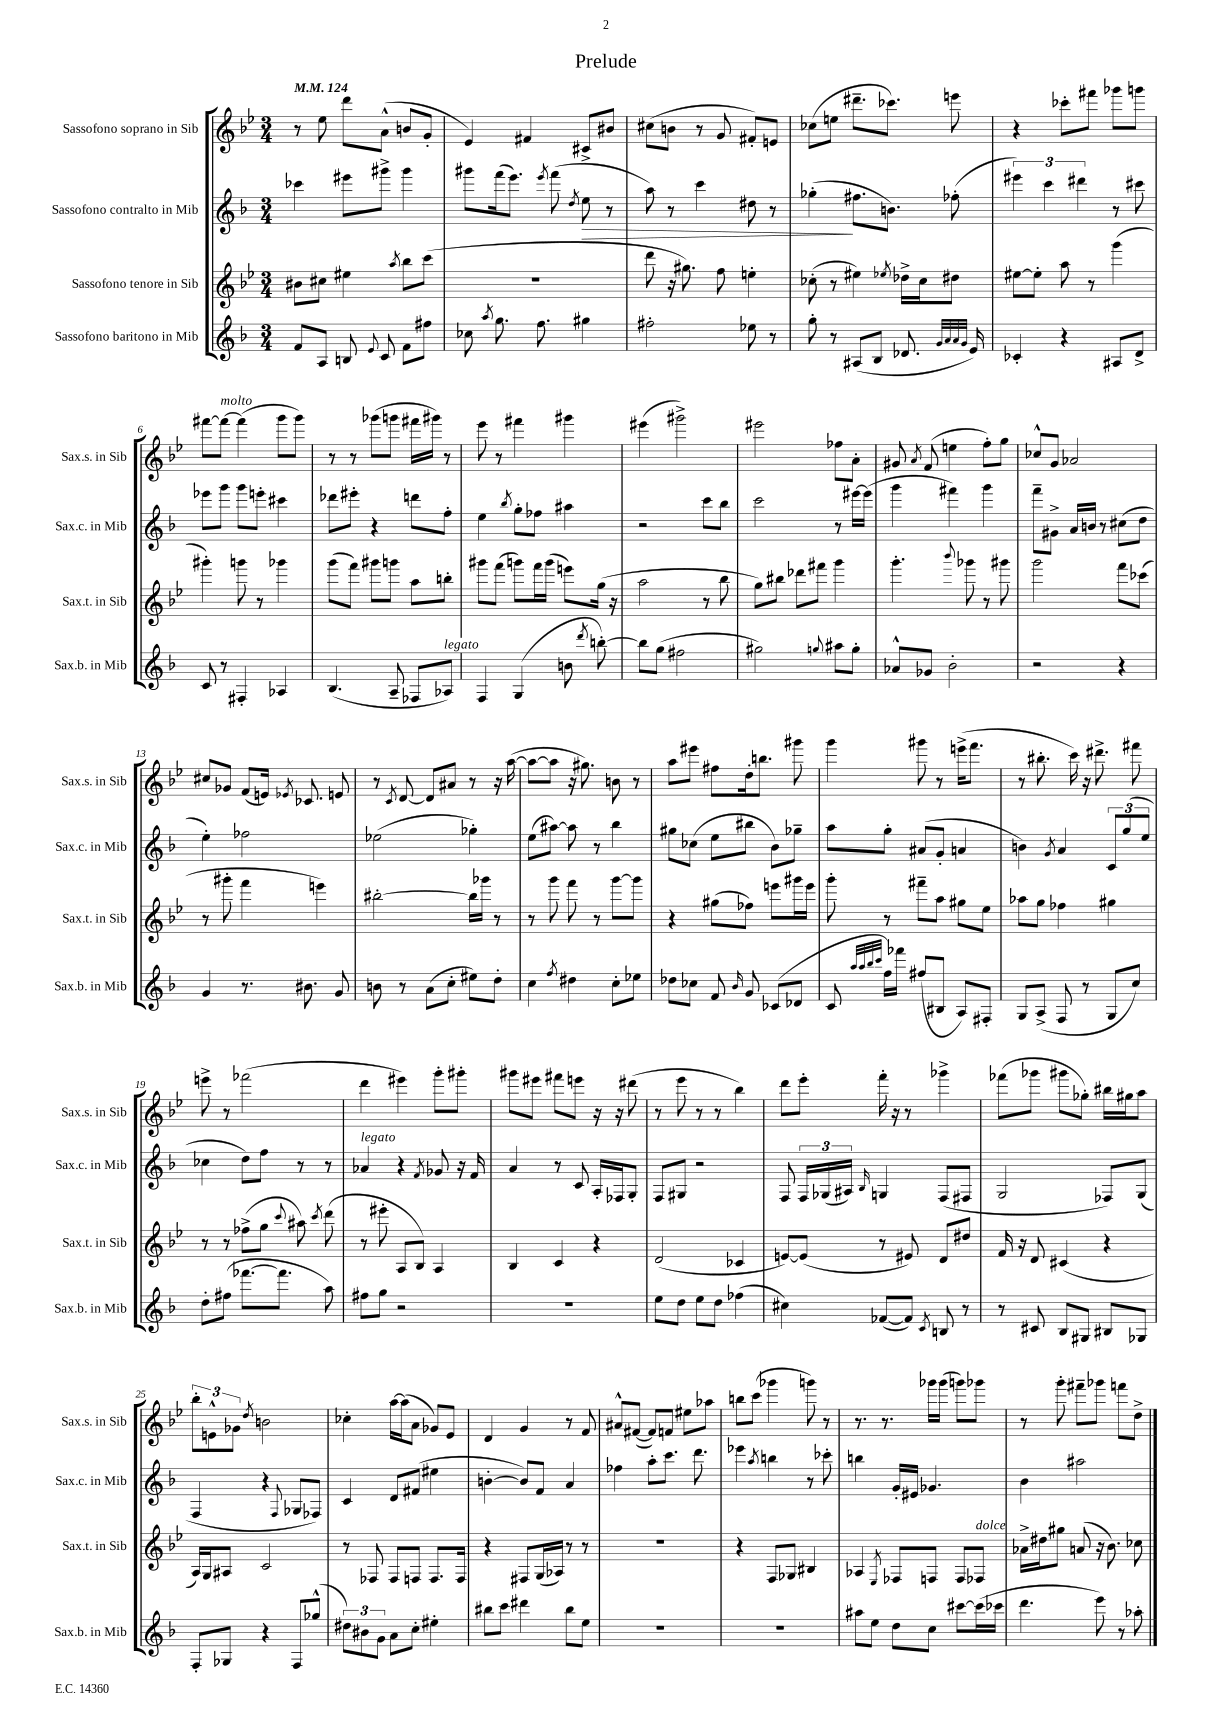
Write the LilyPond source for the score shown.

\header { title = "Prelude" }
<<
\new StaffGroup <<
\new Staff = "s0" \with { instrumentName = "Sassofono soprano in Sib" shortInstrumentName = "Sax.s. in Sib" } {
    \clef treble \key bes \major \numericTimeSignature \time 3/4 \tempo 4 = 124
    \autoBeamOff r8 ees''8 d'''8[ a'8]-^( b'8[ g'8]-. |
    ees'4) fis'4 cis'8[-> bis'8] |
    cis''8[( b'8] r8 g'8 fis'8[-.) e'8] |
    ces''8[( e''8] dis'''8.[-- ces'''8.]) e'''8 |
    r4 ces'''8[-. fis'''8] ges'''8[ g'''8] |
    fis'''8[~ fis'''8]~^\markup { \italic "molto" } fis'''4( g'''8[ g'''8]) |
    r8 r8 ges'''8[( g'''8] fis'''16[ gis'''16]) r8 |
    ees'''8 r8 fis'''4 gis'''4 |
    eis'''4( gis'''2->) |
    eis'''2 fes''8[ a'8]-. |
    gis'8 \acciaccatura { a'8 } f'8( e''4 f''8[-.) g''8] |
    ces''8[-^ g'8] aes'2 |
    cis''8[ ges'8] f'8[( e'16]) \acciaccatura { ees'8 } ces'8. e'8 |
    r8 \acciaccatura { c'8 } d'8~ d'8[ ais'8] r8 r16 a''16~( |
    a''8[~ a''8] r16 gis''8.) b'8 r8 |
    a''8[ eis'''8] fis''8[ d''16-. b''8.] gis'''8 |
    g'''4 gis'''8 r8 e'''16[->( f'''8.] |
    r8 bis''8.-. c'''16) r16 dis'''8.-> fis'''8 |
    e'''8-> r8 fes'''2( |
    d'''4 eis'''4) g'''8[-. gis'''8]-. |
    gis'''8[ eis'''8] fis'''8[ e'''8] r16 r16 dis'''8( |
    r8 ees'''8 r8 r8 bes''4) |
    d'''8[ ees'''8]-. f'''16-. r16 r8 ges'''4-> |
    fes'''8[( ges'''8] gis'''8[ ges''8]-.) bis''16[ gis''16 a''8] |
    \tuplet 3/2 { bes''8[-. e'8-^ ges'8] } \acciaccatura { d''8 } b'2 |
    ces''4-. a''16[~ a''16( a'8] ges'8[) ees'8] |
    d'4 g'4 r8 f'8 |
    ais'8[-^ fis'8]~( fis'8[) f'8] eis''8[ aes''8] |
    b''8[ c'''8]( ges'''4 g'''8) r8 |
    r8. r8. ges'''16[ ges'''16]( g'''8[) ges'''8] |
    r8 g'''8-. fis'''8[-- ges'''8] f'''8[ d''8]-> \bar "|." |
}
\new Staff = "s1" \with { instrumentName = "Sassofono contralto in Mib" shortInstrumentName = "Sax.c. in Mib" } {
    \clef treble \key f \major \numericTimeSignature \time 3/4
    \autoBeamOff ces'''4 eis'''8[ gis'''8]-> gis'''4 |
    gis'''8[ f'''16( e'''8.]) \acciaccatura { e'''8 } f'''8( \acciaccatura { d''8 } e''8\> r8 |
    a''8) r8 c'''4 dis''8 r8 |
    ges''4-.\!( fis''8.[ b'8.]) fes''8-.( |
    \tuplet 3/2 { eis'''4) c'''4 dis'''4 } r8 cis'''8 |
    ees'''8[ g'''8] g'''8[ e'''8]-. cis'''4 |
    des'''8[ eis'''8]-. r4 d'''8[ f''8]-. |
    e''4 \acciaccatura { bes''8 } g''8[-. fes''8] ais''4 |
    r2 c'''8[ bes''8] |
    c'''2 r8 eis'''16[~ eis'''16]( |
    g'''4 fis'''4) g'''4 |
    f'''8[-- gis'8]-> a'16[ b'16] r8 cis''8[( d''8] |
    e''4-.) fes''2 |
    ees''2( ges''4-.) |
    e''8[( ais''8]~) ais''8 r8 bes''4 |
    gis''8[ ces''8]( e''8[ bis''8] bes'8[) ges''8]-- |
    a''8[ g''8]-. ais'8[( g'8]-. a'4 |
    b'4) \acciaccatura { g'8 } a'4 \tuplet 3/2 { c'8[ g''8( e''8] } |
    ces''4 d''8[) f''8] r8 r8 |
    aes'4^\markup { \italic "legato" } r4 \acciaccatura { f'8 } ges'8 r16 f'16 |
    a'4 r8 c'8 a16[-. fes16 g8]-. |
    f8[ gis8] r2 |
    f8 \tuplet 3/2 { f16[ ges16( ais16]) } \grace { bes16 } g4 f8[( fis8] |
    g2 fes8[) g8]( |
    f4 r4 \appoggiatura { f8 } ges8[ fes8]) |
    c'4 d'8[ fis'8]( eis''4 |
    b'4~-. b'8[) f'8] a'4 |
    fes''4 a''8[-. c'''8.] d'''8. |
    ees'''4 \acciaccatura { a''8 } b''4 r8 ces'''8-. |
    b''4 g'16[-. eis'16] ges'4. |
    bes'4 ais''2 \bar "|." |
}
\new Staff = "s2" \with { instrumentName = "Sassofono tenore in Sib" shortInstrumentName = "Sax.t. in Sib" } {
    \clef treble \key bes \major \numericTimeSignature \time 3/4
    \autoBeamOff bis'8[ cis''8] eis''4 \acciaccatura { a''8 } bes''8[ c'''8]( |
    R2. |
    d'''8 r16 gis''8.) f''8 e''4-. |
    ces''8-.( r8 eis''4) \acciaccatura { ees''8 } des''16[-> ces''16 dis''8] |
    eis''8[~ eis''8]-. a''8 r8 g'''4( |
    gis'''4-.) g'''8 r8 ges'''4 |
    g'''8[( f'''8]) gis'''8[ g'''8] a''8[ b''8]-. |
    gis'''8[ f'''8]( g'''8[) f'''16 g'''16]( e'''8[) g''16]( r16 |
    a''2 r8 bes''8 |
    g''8[) bis''8] des'''8[ fis'''8] g'''4 |
    g'''4.-. \appoggiatura { bes'''8 } ges'''8 r8 gis'''8 |
    g'''2 f'''8[ ces'''8]( |
    r8 gis'''8-. f'''4 e'''4) |
    bis''2~-. bis''16[ ges'''16] r8 |
    r8 g'''8 f'''8 r8 g'''8[~ g'''8] |
    r4 gis''8[( fes''8]) e'''8[ gis'''16 e'''16] |
    g'''8-. r8 fis'''8[-- a''8] gis''8[ ees''8] |
    aes''8[ g''8] fes''4 gis''4 |
    r8 r8 fes''8[->( g''8] \appoggiatura { c'''8 } ais''8) \acciaccatura { c'''8 } d'''8( |
    r8 eis'''8-. a8[ bes8]) a4 |
    bes4 c'4 r4 |
    d'2( ces'4 |
    e'8[~) e'8]( r8 eis'8) d'8[ dis''8] |
    f'16 r16 d'8 cis'4( r4 |
    a16[) g16 ais8] c'2 |
    r8 fes8 fes8[ f8] f8.[ f16] |
    r4 fis8[ g16( aes16]) r8 r8 |
    R2. |
    r4 f8[ ges8] bis4 |
    aes4 \acciaccatura { ees8 } fes8[ f8] f8[ fes8]^\markup { \italic "dolce" } |
    aes'16[-> dis''16 gis''8] a'8( r16 bes'8.) ces''8 \bar "|." |
}
\new Staff = "s3" \with { instrumentName = "Sassofono baritono in Mib" shortInstrumentName = "Sax.b. in Mib" } {
    \clef treble \key f \major \numericTimeSignature \time 3/4
    \autoBeamOff f'8[ a8] b8 \appoggiatura { e'8 } c'8 f'8[ fis''8] |
    ces''8 \acciaccatura { a''8 } g''8. f''8. gis''4 |
    fis''2-. ees''8 r8 |
    g''8-. r8 ais8[( bes8] des'8. \grace { g'32[ a'32 a'32 g'32] } e'16) |
    ces'4-. r4 ais8[ d'8]-> |
    c'8 r8 fis4-. aes4 |
    bes4.( a8-- fes8[ aes8]^\markup { \italic "legato" }) |
    f4 g4( b'8 \acciaccatura { d'''8 } b''8~-.) |
    b''8[ g''8]( fis''2 |
    gis''2) \appoggiatura { g''8 } ais''8[ g''8]-. |
    aes'8[-^ ges'8] bes'2-. |
    r2 r4 |
    g'4 r8. bis'8. g'8 |
    b'8 r8 a'8[( c''8]-. eis''8[) d''8]-. |
    c''4 \acciaccatura { f''8 } dis''4 c''8[-. ees''8] |
    des''8[ ces''8] f'8 \grace { bes'16 } g'8 ces'8[( des'8] |
    c'8 \grace { a''32[ a''32 bes''32 c'''32] } f''16[) fes'''16] fis''8[( bis8] a8[) fis8]-. |
    g8[ a8]->( f8 r8 g8[ c''8]) |
    d''8[-. fis''8]( fes'''8.[~ fes'''8.] a''8) |
    fis''8[ g''8] r2 |
    R2. |
    e''8[ d''8] e''8[ d''8] fes''4( |
    cis''4) fes'8[~( fes'8]) \acciaccatura { c'8 } b8 r8 |
    r8 cis'8 bes8[ gis8] bis8[ ges8] |
    f8[-. ges8] r4 f8[ ges''8]-^( |
    \tuplet 3/2 { dis''8[) bis'8 g'8] } a'8[ c''8]-. eis''4-. |
    bis''8[ c'''8] dis'''4 bis''8[ e''8] |
    R2. |
    R2. |
    ais''8[ e''8] d''8[ c''8] cis'''8[~ cis'''16( ces'''16] |
    d'''4. e'''8) r8 aes''8-. \bar "|." |
}
>>
>>
